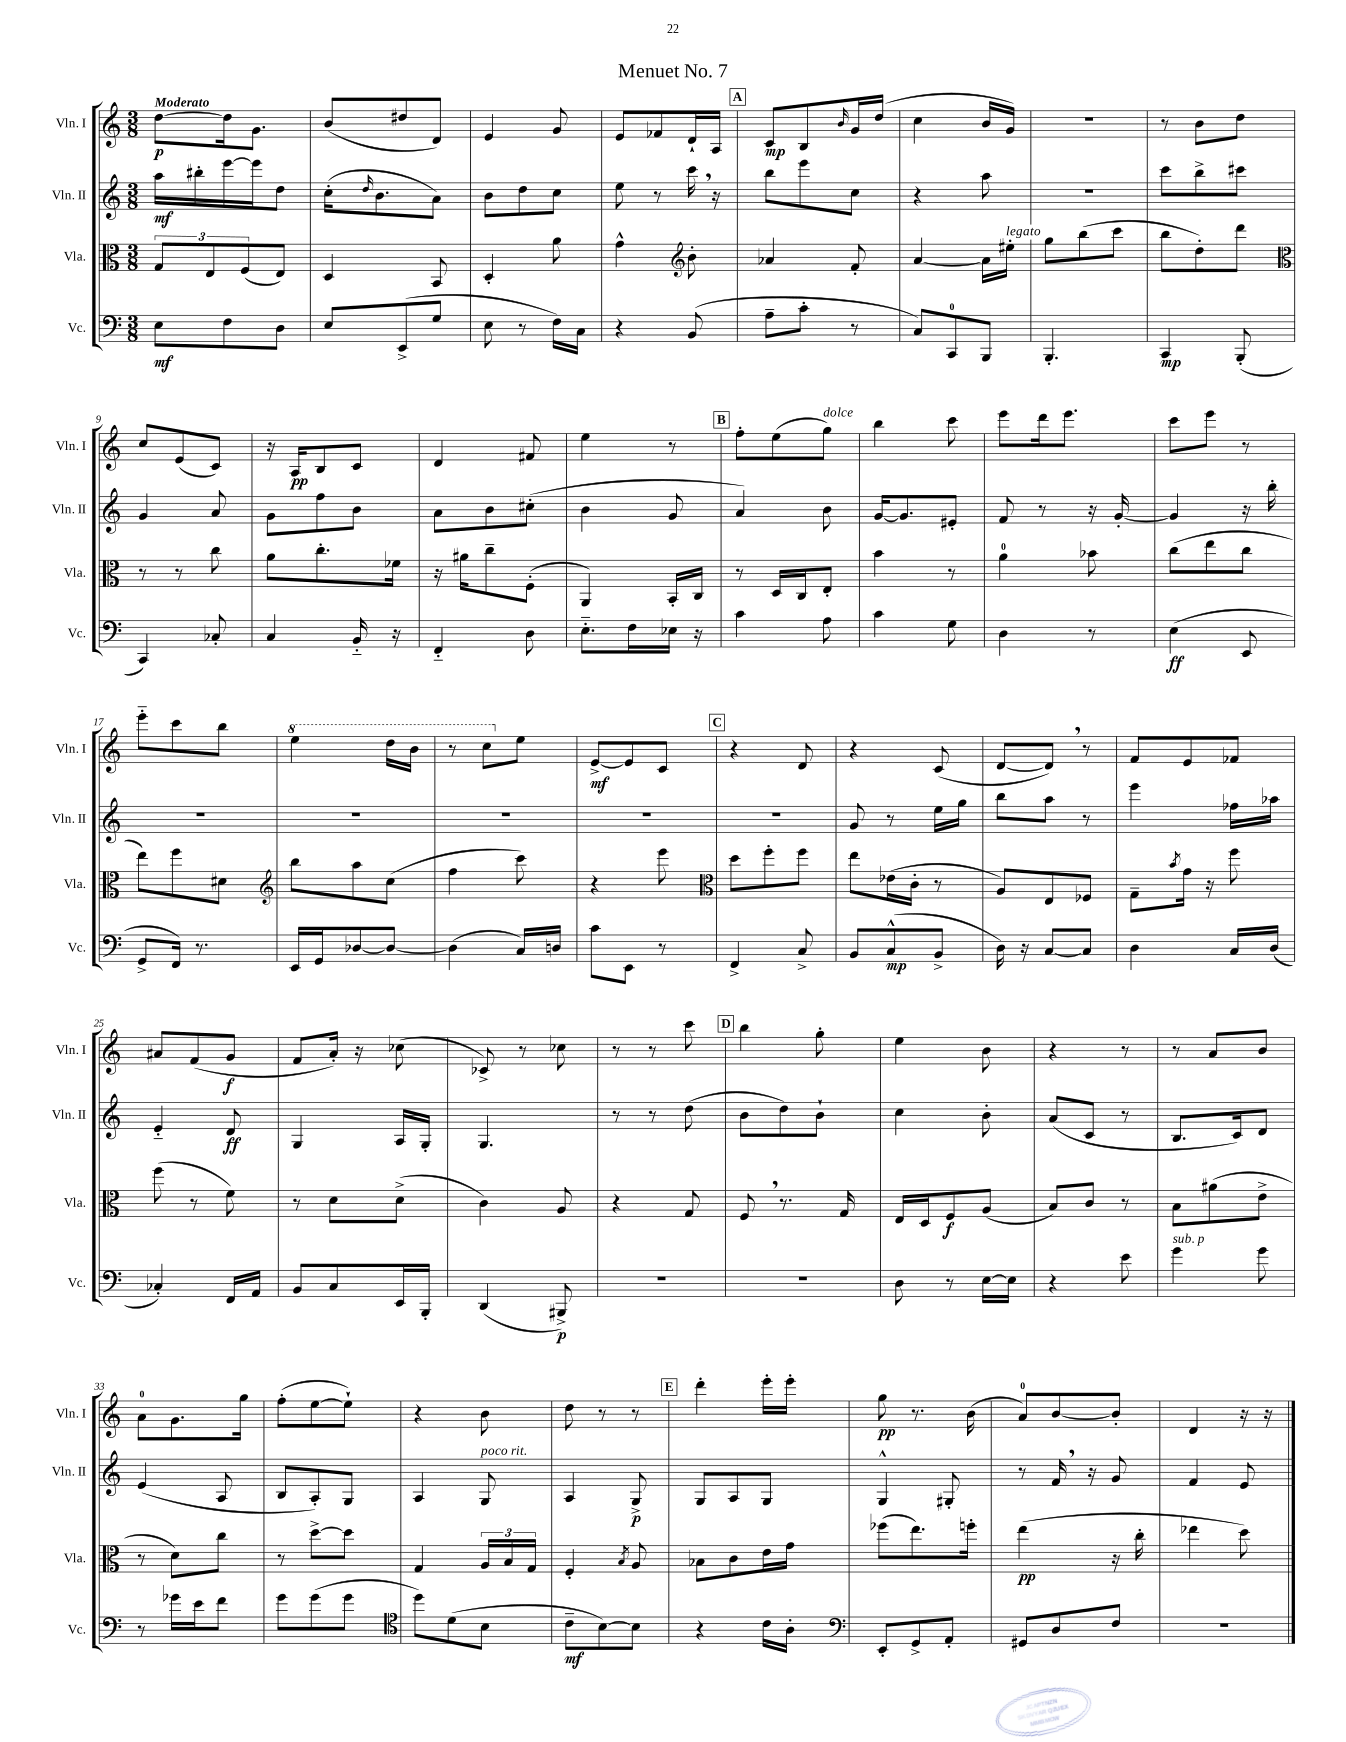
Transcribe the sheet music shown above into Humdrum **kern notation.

**kern	**kern	**kern	**kern
*staff4	*staff3	*staff2	*staff1
*clefF4	*clefC3	*clefG2	*clefG2
*k[]	*k[]	*k[]	*k[]
*M3/8	*M3/8	*M3/8	*M3/8
8E	12G	16aa	[8dd
.	.	16bb#'	.
.	12E	.	.
8F	.	[16eee	16dd]
.	(12F	.	.
.	.	16eee]	8.g
8D	8E)	8dd	.
=	=	=	=
8E	4D	(16cc'	(8b
.	.	16qqdd	.
.	.	8.b	.
(8EE^	.	.	8dd#
8G	8BB	8a)	8d)
=	=	=	=
8E	4D'	8b	4e
8r	.	8dd	.
16F)	8a	8cc	8g
16C	.	.	.
=	=	=	=
4r	4g^^	8ee	8e
.	.	8r	8f-
*	*clefG2	*	*
(8BB	8b'	16ccc	16d`
.	.	16r	16A
=	=	=	=
8A~	4a-	8bb	8c
8c'	.	8eee	8B
.	.	.	16qqb
8r	8f'	8cc	16g
.	.	.	(16dd
=	=	=	=
8C)	[4a	4r	4cc
8CC	.	.	.
8BBB	16a]	8aa	16b
.	16ee#'	.	16g)
=	=	=	=
4.BBB'	8gg	4.r	4.r
.	(8bb	.	.
.	8ccc	.	.
=	=	=	=
4CC	8bb	8ccc	8r
.	8dd')	8bb^	8b
(8BBB'	8ddd	8ccc#	8dd
=	=	=	=
*	*clefC3	*	*
4CC)	8r	4g	8cc
.	8r	.	(8e
8C-'	8cc	8a	8c)
=	=	=	=
4C	8a	8g	16r
.	.	.	16A
.	8.cc'	8ff	8B
16BB'~	.	8b	8c
16r	16f-	.	.
=	=	=	=
4FF'~	16r	8a	4d
.	16a#	.	.
.	8cc~	8b	.
8D	(8F'	(8cc#'	8f#
=	=	=	=
8.E'~	4AA)	4b	4ee
16F	.	.	.
16E-	16BB'	8g	8r
16r	16C	.	.
=	=	=	=
4c	8r	4a)	8ff'
.	16D	.	(8ee
.	16C	.	.
8A	8E'	8b	8gg)
=	=	=	=
4c	4b	[16g	4bb
.	.	8.g]	.
8G	8r	8e#'	8ccc
=	=	=	=
4D	4a	8f	8eee
.	.	8r	16ddd
.	.	.	8.eee
8r	8b-	16r	.
.	.	[16g'	.
=	=	=	=
(4E	(8cc	4g]	8ccc
.	8ee	.	8eee
8EE	8cc	16r	8r
.	.	16bb'	.
=	=	=	=
8GG^	8ee)	4.r	8eee'~
16FF)	8ff	.	8ccc
8.r	.	.	.
.	8d#	.	8bb
=	=	=	=
*	*clefG2	*	*
16EE	8bb	4.r	4eee
16GG	.	.	.
[8D-	8aa	.	.
8D-_	(8cc	.	16ddd
.	.	.	16bb
=	=	=	=
(4D-]	4ff	4.r	8r
.	.	.	8ccc
16C)	8ccc)	.	8ee
16D	.	.	.
=	=	=	=
8c	4r	4.r	[8e^
8EE	.	.	8e]
8r	8eee	.	8c
=	=	=	=
*	*clefC3	*	*
4FF^	8dd	4.r	4r
.	8ff'	.	.
8C^	8ff	.	8d
=	=	=	=
8BB	8ee	8g	4r
(8C^^	(16e-	8r	.
.	16c'	.	.
8BB^	8r	16ee	(8c
.	.	16gg	.
=	=	=	=
16D)	8A)	8bb	[8d
16r	.	.	.
[8C	8E	8aa	8d])
8C]	8F-	8r	8r
=	=	=	=
4D	8G~	4eee	8f
.	8qb	.	.
.	16g	.	8e
.	16r	.	.
16C	8ff	16ff-	8f-
(16D	.	16aa-	.
=	=	=	=
4C-')	(8ff	4e'~	8a#
.	8r	.	(8f
16FF	8f)	8d	8g
16AA	.	.	.
=	=	=	=
8BB	8r	4G	8f
8C	8d	.	16a')
.	.	.	16r
16EE	(8d^	16A	(8cc-
16BBB'	.	16G'	.
=	=	=	=
(4DD	4c)	4.G	8c-^)
.	.	.	8r
8BBB#^)	8A	.	8cc-
=	=	=	=
4.r	4r	8r	8r
.	.	8r	8r
.	8G	(8dd	8ccc
=	=	=	=
4.r	8F	8b	4bb
.	8.r	8dd)	.
.	.	8b`	8gg'
.	16G	.	.
=	=	=	=
8D	16E	4cc	4ee
.	16D	.	.
8r	8F	.	.
[16E	(8A	8b'	8b
16E]	.	.	.
=	=	=	=
4r	8B)	(8a	4r
.	8c	8c	.
8e	8r	8r	8r
=	=	=	=
4g	8B	8.B	8r
.	(8a#	.	8a
.	.	16c)	.
8g	8e^	8d	8b
=	=	=	=
8r	8r	(4e	8a
16g-	8d)	.	8.g
16e	.	.	.
8f	8cc	8A	.
.	.	.	16gg
=	=	=	=
8g	8r	8B	(8ff'
(8g	[8dd^	8A')	[8ee
8g	8dd]	8G	8ee`])
=	=	=	=
*clefC4	*	*	*
8dd)	4G	4A	4r
(8d	.	.	.
8B	24A	8G	8b
.	24B	.	.
.	24G	.	.
=	=	=	=
8c~	4F'	4A	8dd
[8B)	.	.	8r
.	8qB	.	.
8B]	8A	8G^	8r
=	=	=	=
4r	8B-	8G	4ddd'
.	8c	8A	.
16c	16e	8G	16eee'
16A'	16g	.	16eee'
=	=	=	=
*clefF4	*	*	*
8EE'	(8ff-	4G^^	8gg
8GG^	8.ee)	.	8.r
8AA'	.	8G#'	.
.	16ff'	.	(16b
=	=	=	=
8GG#	(4ee	8r	8a)
8D	.	16f	[8b
.	.	16r	.
8F	16r	8g	8b']
.	16cc'	.	.
=	=	=	=
4.r	4ee-	4f	4d
.	8dd)	8e	16r
.	.	.	16r
==	==	==	==
*-	*-	*-	*-
